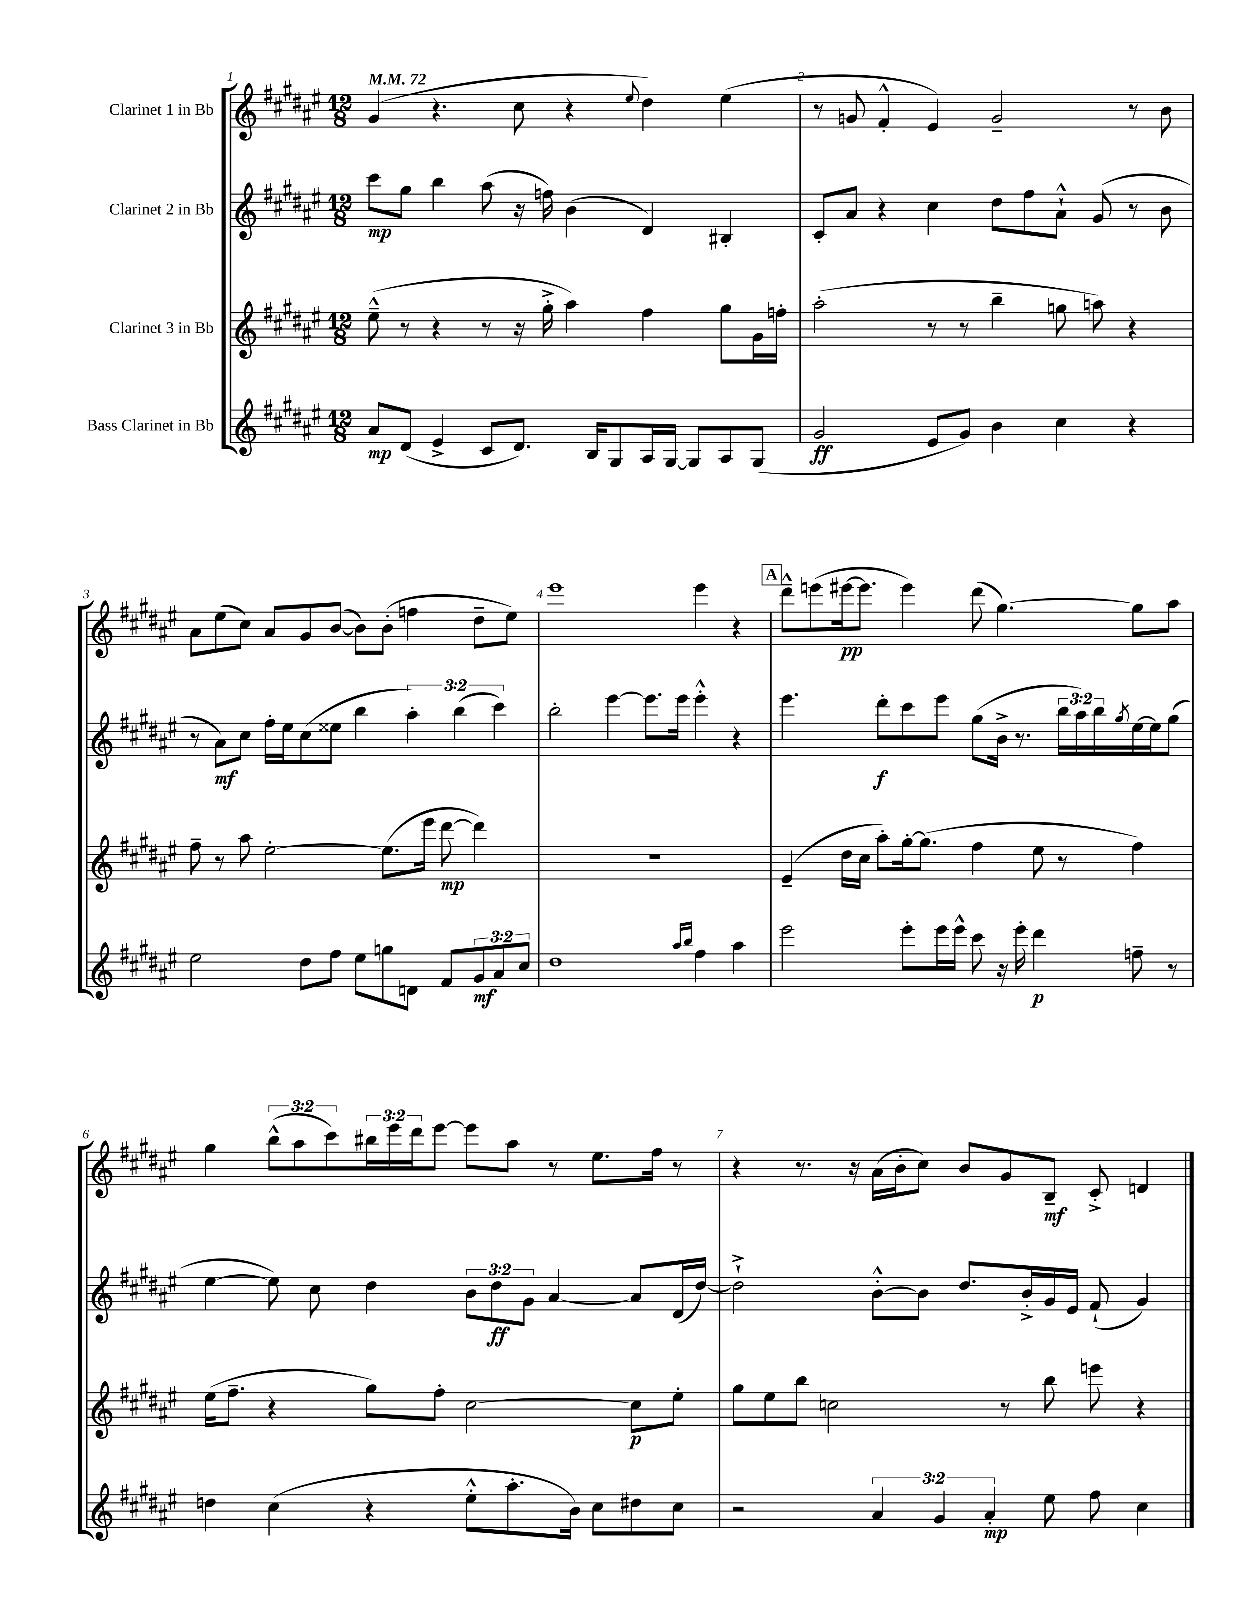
<<
\new StaffGroup <<
\new Staff = "s0" \with { instrumentName = "Clarinet 1 in Bb" } {
    \clef treble \key fis \major \numericTimeSignature \time 12/8 \override Staff.TupletNumber.text = #tuplet-number::calc-fraction-text \tempo 4 = 72
    gis'4( r4. cis''8 r4 \appoggiatura { eis''8 } dis''4) eis''4( |
    r8 g'8 fis'4-.-^ eis'4) g'2-- r8 b'8 |
    ais'8 eis''8( cis''8) ais'8 gis'8 b'8~( b'8) b'8-.( f''4 dis''8-- eis''8) |
    eis'''1 eis'''4 r4 |
    \mark \markup { \box "A" } dis'''8---^ e'''8( eis'''16~\pp eis'''8. eis'''4) dis'''8( gis''4.~) gis''8 ais''8 |
    gis''4 \tuplet 3/2 { b''8-^( ais''8 cis'''8) } \tuplet 3/2 { bis''16 eis'''16 dis'''16 } eis'''8~ eis'''8 ais''8 r8 eis''8. fis''16 r8 |
    r4 r8. r16 ais'16( b'16-. cis''8) b'8 gis'8 b8--\mf cis'8-.-> d'4 \bar "|." |
}
\new Staff = "s1" \with { instrumentName = "Clarinet 2 in Bb" } {
    \clef treble \key fis \major \numericTimeSignature \time 12/8 \override Staff.TupletNumber.text = #tuplet-number::calc-fraction-text
    cis'''8\mp gis''8 b''4 ais''8( r16 f''16) b'4( dis'4) bis4-. |
    cis'8-. ais'8 r4 cis''4 dis''8 fis''8 ais'8-!-^ gis'8( r8 b'8 |
    r8 ais'8\mf) cis''8 fis''16-. eis''16 cis''8( eisis''8 b''4 \tuplet 3/2 { ais''4-.) b''4( cis'''4) } |
    b''2-. eis'''4~ eis'''8. eis'''16 eis'''4-.-^ r4 |
    \mark \markup { \box "A" } eis'''4. dis'''8-.\f cis'''8 eis'''8 gis''8( b'16-> r8. \tuplet 3/2 { b''16 ais''16) b''16 } \acciaccatura { gis''8 } eis''16~ eis''16 gis''8( |
    eis''4~ eis''8) cis''8 dis''4 \tuplet 3/2 { b'8 dis''8\ff gis'8 } ais'4~ ais'8 dis'16( dis''16~) |
    dis''2-!-> b'8~-.-^ b'8 dis''8. b'16-.-> gis'16 eis'16 fis'8-!( gis'4) \bar "|." |
}
\new Staff = "s2" \with { instrumentName = "Clarinet 3 in Bb" } {
    \clef treble \key fis \major \numericTimeSignature \time 12/8
    eis''8---^( r8 r4 r8 r16 gis''16-.-> ais''4) fis''4 gis''8 gis'16 f''16-. |
    ais''2-.( r8 r8 b''4-- g''8 a''8) r4 |
    fis''8-- r8 ais''8 eis''2~-. eis''8.( eis'''16 dis'''8~\mp dis'''4) |
    R1. |
    \mark \markup { \box "A" } eis'4--( dis''16 cis''16 ais''8-.) gis''16~-. gis''8.( fis''4 eis''8 r8 fis''4) |
    eis''16( fis''8.-- r4 gis''8) fis''8-. cis''2~ cis''8\p eis''8-. |
    gis''8 eis''8 b''8 c''2 r8 b''8 e'''8 r4 \bar "|." |
}
\new Staff = "s3" \with { instrumentName = "Bass Clarinet in Bb" } {
    \clef treble \key fis \major \numericTimeSignature \time 12/8 \override Staff.TupletNumber.text = #tuplet-number::calc-fraction-text
    ais'8\mp dis'8( eis'4-> cis'8 dis'8.) b16 gis8 ais16 gis16~ gis8 ais8 gis8( |
    gis'2\ff eis'8 gis'8) b'4 cis''4 r4 |
    eis''2 dis''8 fis''8 eis''8 g''8 d'8 fis'8 \tuplet 3/2 { gis'8\mf ais'8 cis''8 } |
    dis''1 \grace { ais''16 b''16 } fis''4 ais''4 |
    \mark \markup { \box "A" } eis'''2 eis'''8-. eis'''16 eis'''16-^ cis'''8 r16 eis'''16-. dis'''4\p f''8-- r8 |
    d''4 cis''4( r4 eis''8-.-^ ais''8.-. b'16) cis''8 dis''8 cis''8 |
    r2 \tuplet 3/2 { ais'4 gis'4 ais'4-.\mp } eis''8 fis''8 cis''4 \bar "|." |
}
>>
>>
\layout { \context { \Score \override BarNumber.break-visibility = ##(#f #t #t) barNumberVisibility = #all-bar-numbers-visible } }
